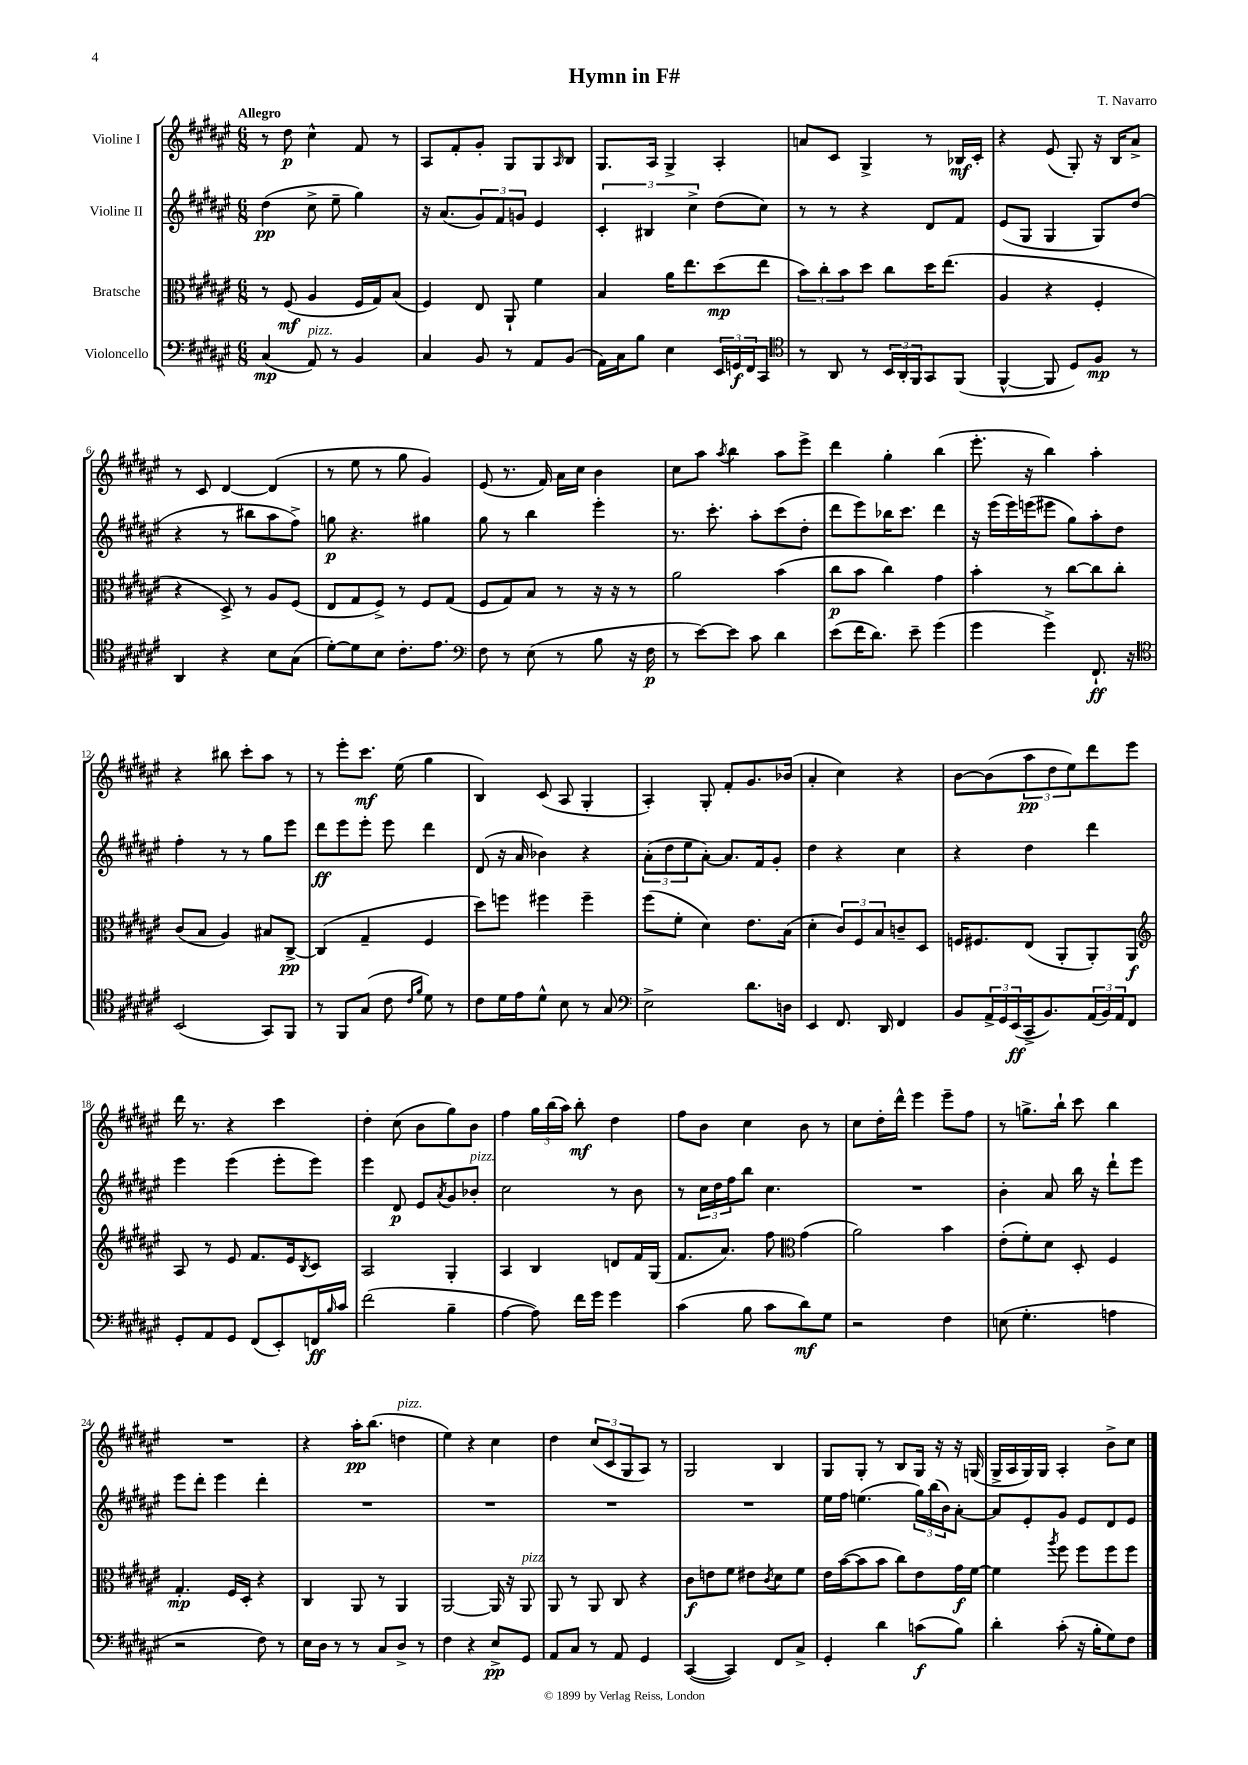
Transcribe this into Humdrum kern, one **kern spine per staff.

**kern	**kern	**kern	**kern
*staff4	*staff3	*staff2	*staff1
*clefF4	*clefC3	*clefG2	*clefG2
*k[f#c#g#d#a#e#]	*k[f#c#g#d#a#e#]	*k[f#c#g#d#a#e#]	*k[f#c#g#d#a#e#]
*M6/8	*M6/8	*M6/8	*M6/8
(4C#/	8r	(4dd#\	8r
.	(8F#/	.	8dd#\
8AA#/)	4A#/	8cc#^\	4cc#^^\
8r	.	8ee#~\	.
4BB/	16F#/LL	4gg#\)	8f#/
.	16G#/J)	.	.
.	(8B/J	.	8r
=	=	=	=
4C#/	4F#/)	16r	8A#/L
.	.	(8.a#/L	.
.	.	.	8f#'/
8BB/	8E#/	12g#/)	8g#'/J
.	.	12f#/	.
8r	8AA#`/	.	8G#/L
.	.	12g/J	.
8AA#/L	4f#\	4e#/	8G#/
.	.	.	16qqA#/
(8BB/J	.	.	8B/J
=	=	=	=
16AA#\LL)	4B/	6c#'/	8.G#/L
16C#\J	.	.	.
8B\J	.	.	.
.	.	6B#/	.
.	.	.	16A#/Jk
4E#\	16a#\LK	.	4G#^/
.	8.ee#\	.	.
.	.	6cc#^\	.
24EE#/LL	(8dd#\	(8dd#\L	4A#'/
24GG/	.	.	.
24FF#/J	.	.	.
8CC#/J	8ee#\J	8cc#\J)	.
=	=	=	=
*clefC4	*	*	*
8r	12b\L)	8r	8a/L
.	12cc#'\	.	.
8AA#/	.	8r	8c#/J
.	12b\	.	.
8r	8dd#\J	4r	4G#^/
24BB/LL	8cc#\L	.	.
24AA#'/	.	.	.
24FF#/J	.	.	.
8GG#/	16dd#\K	8d#/L	8r
.	(8.ee#\J	.	.
(8FF#/J	.	8f#/J	16B-/LL
.	.	.	16c#'/JJ
=	=	=	=
[4FF#^^/	4A#/	(8e#/L	4r
.	.	8G#/J	.
8FF#/]	4r	4G#/	(8e#/
8D#/L)	.	.	8G#'/)
8F#/J	4F#'/	8G#/L)	16r
.	.	.	16B/LK
8r	.	(8dd#/J	8a#^/J
=	=	=	=
4AA#/	4r	4r	8r
.	.	.	8c#/
4r	8D#^/)	8r	[4d#/
.	8r	8bb#\L	.
8B\L	8A#/L	8aa#\	(4d#/]
(8G#\J	(8F#/J	8ff#^\J)	.
=	=	=	=
[8d#'\L)	8E#/L	8gg\	8r
8d#\]	8G#/	4.r	8ee#\
8B\J	8F#^/J)	.	8r
8.c#'\L	8r	.	8gg#\
.	8F#/L	4gg#\	4g#/)
8.e#\J	.	.	.
.	(8G#/J	.	.
=	=	=	=
*clefF4	*	*	*
8F#\	8F#/L	8gg#\	(8e#/
8r	8G#/)	8r	8.r
(8E#\	8B/J	4bb\	.
.	.	.	16f#/)
8r	8r	.	16a#\LL
.	.	.	16cc#\JJ
8B\	16r	4eee#'\	4b\
.	16r	.	.
16r	8r	.	.
16F#\	.	.	.
=	=	=	=
8r	2a#\	8.r	8cc#\L
[8e#\L)	.	.	8aa#\J
.	.	8.ccc#'\	.
.	.	.	8qaa#/
8e#\]J	.	.	4bb\
8c#\	.	8aa#'\L	.
4d#\	(4b\	(8ccc#\	8aa#\L
.	.	8dd#'\J	8eee#^\J
=	=	=	=
(8e#\L	8cc#\L	8ddd#\L	4ddd#\
16f#\K	8b\J	8eee#\)	.
8.d#\J)	.	.	.
.	4cc#\)	16bb-\K	4gg#'\
.	.	8.ccc#\J	.
8e#~\	.	.	.
(4g#\	4g#\	4ddd#\	(4bb\
=	=	=	=
4g#\	4b'\	16r	8.eee#'\
.	.	(16eee#\LL	.
.	.	16eee#\)	.
.	.	(16eee\J	16r
4g#^\)	8r	8eee#\J	4bb\)
.	[8cc#\L	8gg#\L)	.
8.FF#`/	8cc#\]	8aa#'\	4aa#'\
.	8cc#'\J	8dd#\J	.
16r	.	.	.
=	=	=	=
*clefC4	*	*	*
(2BB/	(8c#/L	4ff#'\	4r
.	8B/J	.	.
.	4A#/)	8r	8bb#\
.	.	8r	8ccc#'\L
8GG#/L)	8B#/L	8gg#\L	8aa#\J
8FF#/J	[8C#^/J	8eee#\J	8r
=	=	=	=
8r	(4C#/]	8ddd#\L	8r
8FF#/L	.	8eee#\	8eee#'\L
(8G#/J	4G#~/	8eee#'\J	8.ccc#\J
8c#\	.	8eee#\	.
.	.	.	(16ee#\
16qqc#/LL	.	.	.
16qqf#/JJ	.	.	.
8d#\)	4F#/	4ddd#\	4gg#\
8r	.	.	.
=	=	=	=
8c#\L	8dd#\L)	(8d#/	4B/)
16d#\L	8ff\J	16r	.
16e#\J	.	16a#/	.
8d#^^\J	4ff#\	4b-\)	(8c#/
8B\	.	.	8A#/
8r	4ff#~\	4r	4G#'/
8G#/	.	.	.
=	=	=	=
*clefF4	*	*	*
2E#^\	(8ff#\L	(12a#'\L	4A#'/)
.	.	12dd#\	.
.	8f#'\J	.	.
.	.	12ee#\	.
.	4d#\)	[8a#'\J)	8G#'/
.	.	8.a#/]L	8f#'/L
8.d#\L	8.e#\L	.	8.g#/
.	.	16f#/k	.
.	.	8g#'/J	.
16D\Jk	(16B\Jk	.	(16b-/Jk
=	=	=	=
4EE#/	4d#'\	4dd#\	4a#'/
8.FF#/	12c#/L)	4r	4cc#\)
.	12F#/	.	.
.	12B/	.	.
16DD#/	.	.	.
4FF#/	8c~/	4cc#\	4r
.	8D#/J	.	.
=	=	=	=
8BB/L	16F/LK	4r	[8b\L
.	8.F#/	.	.
24AA#^/L	.	.	(8b\]
24GG#/	.	.	.
(24EE#/	.	.	.
16CC#^/J	(8E#/J	4dd#\	12aa#\
8.BB/)	.	.	.
.	.	.	12dd#\
.	8AA#'/L	.	.
.	.	.	12ee#\)
(24AA#/L	8AA#'/)	4ddd#\	8ddd#\
24BB/)	.	.	.
24AA#/J	.	.	.
8FF#/J	8AA#/J	.	8eee#\J
=	=	=	=
*	*clefG2	*	*
8GG#'/L	8A#/	4eee#\	16ddd#\
.	.	.	8.r
8AA#/	8r	.	.
8GG#/J	8e#/	(4eee#\	4r
(8FF#/L	8.f#/L	.	.
8EE#'/)	.	8eee#'\L	4ccc#\
.	16e#/k	.	.
.	8qB/	.	.
16FF/L	8c#/J	8eee#\J)	.
16qqB/	.	.	.
16c#/JJ	.	.	.
=	=	=	=
(2f#\	2A#/	4eee#\	4dd#'\
.	.	8d#/	(8cc#\
.	.	8e#/L	8b\L
.	.	8qa#/	.
4B~\	4G#'/	8g#/	8gg#\)
.	.	8b-'/J	8b\J
=	=	=	=
[4A#\	4A#/	2cc#\	4ff#\
8A#\])	4B/	.	24gg#\LL
.	.	.	(24bb\
.	.	.	24aa#\JJ)
16f#\LL	.	.	8bb'\
16g#\JJ	.	.	.
4g#\	8d/L	8r	4dd#\
.	16f#/L	8b\	.
.	(16G#/JJ	.	.
=	=	=	=
(4c#\	8.f#/L	8r	8ff#\L
.	.	24cc#\LL	8b\J
.	.	24dd#\	.
.	8.a#/J)	.	.
.	.	24ff#\J	.
8B\	.	8bb\J	4cc#\
8c#\L	8ff#\	4.cc#\	.
*	*clefC3	*	*
8d#\)	(4g#\	.	8b\
8G#\J	.	.	8r
=	=	=	=
2r	2a#\)	2.r	8cc#\L
.	.	.	16dd#'\L
.	.	.	16ddd#^^\JJ
.	.	.	4eee#\
4F#\	4b\	.	8eee#~\L
.	.	.	8ff#\J
=	=	=	=
(8E\	(8e#'\L	4b'\	8r
4.G#'\	8f#'\)	.	8.gg^\L
.	8d#\J	8a#/	.
.	.	.	16bb`\Jk
.	8D#'/	16bb\	8ccc#\
.	.	16r	.
4A\	4F#/	8ddd#`\L	4bb\
.	.	8eee#\J	.
=	=	=	=
2r	4.G#'/	8eee#\L	2.r
.	.	8ddd#'\J	.
.	.	4eee#\	.
.	16F#/LL	.	.
.	16D#'/JJ	.	.
8F#\)	4r	4ddd#'\	.
8r	.	.	.
=	=	=	=
16E#\LL	4C#/	2.r	4r
16D#\JJ	.	.	.
8r	.	.	.
8r	8AA#/	.	16aa#'\LK
.	.	.	(8.bb\J
8C#/L	8r	.	.
8D#^/J	4AA#/	.	4dd\
8r	.	.	.
=	=	=	=
4F#\	[2AA#/	2.r	4ee#\)
4r	.	.	4r
8E#^/L	16AA#/]	.	4cc#\
.	16r	.	.
8GG#/J	8AA#/	.	.
=	=	=	=
8AA#/L	8AA#/	2.r	4dd#\
8C#/J	8r	.	.
8r	8AA#/	.	(12cc#/L
.	.	.	12c#/
8AA#/	8C#/	.	.
.	.	.	12G#/
4GG#/	4r	.	8A#/J)
.	.	.	8r
=	=	=	=
([4CC#/	8c#\L	2.r	2G#/
.	8e\	.	.
4CC#/])	8f#\J	.	.
.	8e#\L	.	.
.	8qc#/	.	.
8FF#/L	8d#\	.	4B/
8C#^/J	8f#\J	.	.
=	=	=	=
4GG#'/	16e#\LL	16ee#\LL	8G#/L
.	([16b\J	16ff#\JJ	.
.	8b\]	(4.ee\	8G#'/J
4d#\	8b\J	.	8r
.	8cc#\L)	.	8B/L
(8c\L	8e#\	24gg#\LL)	16G#/Jk
.	.	(24bb\	.
.	.	.	16r
.	.	24b\J)	.
8B\J)	16g#\L	[8a#'\J	16r
.	[16f#\JJ	.	(16G/
=	=	=	=
4d#'\	4f#\]	8a#/]L	16G#^/LL
.	.	.	16A#/
.	.	8e#'/	16G#/)
.	.	.	16G#/JJ
.	8qaa#/	.	.
(8c#'\	8ff#\	8g#/J	4A#'/
16r	8ff#\L	8e#/L	.
16B'\LK	.	.	.
8G#\)	8ff#\	8d#/	8b^\L
8F#\J	8ff#\J	8e#/J	8cc#\J
==	==	==	==
*-	*-	*-	*-
